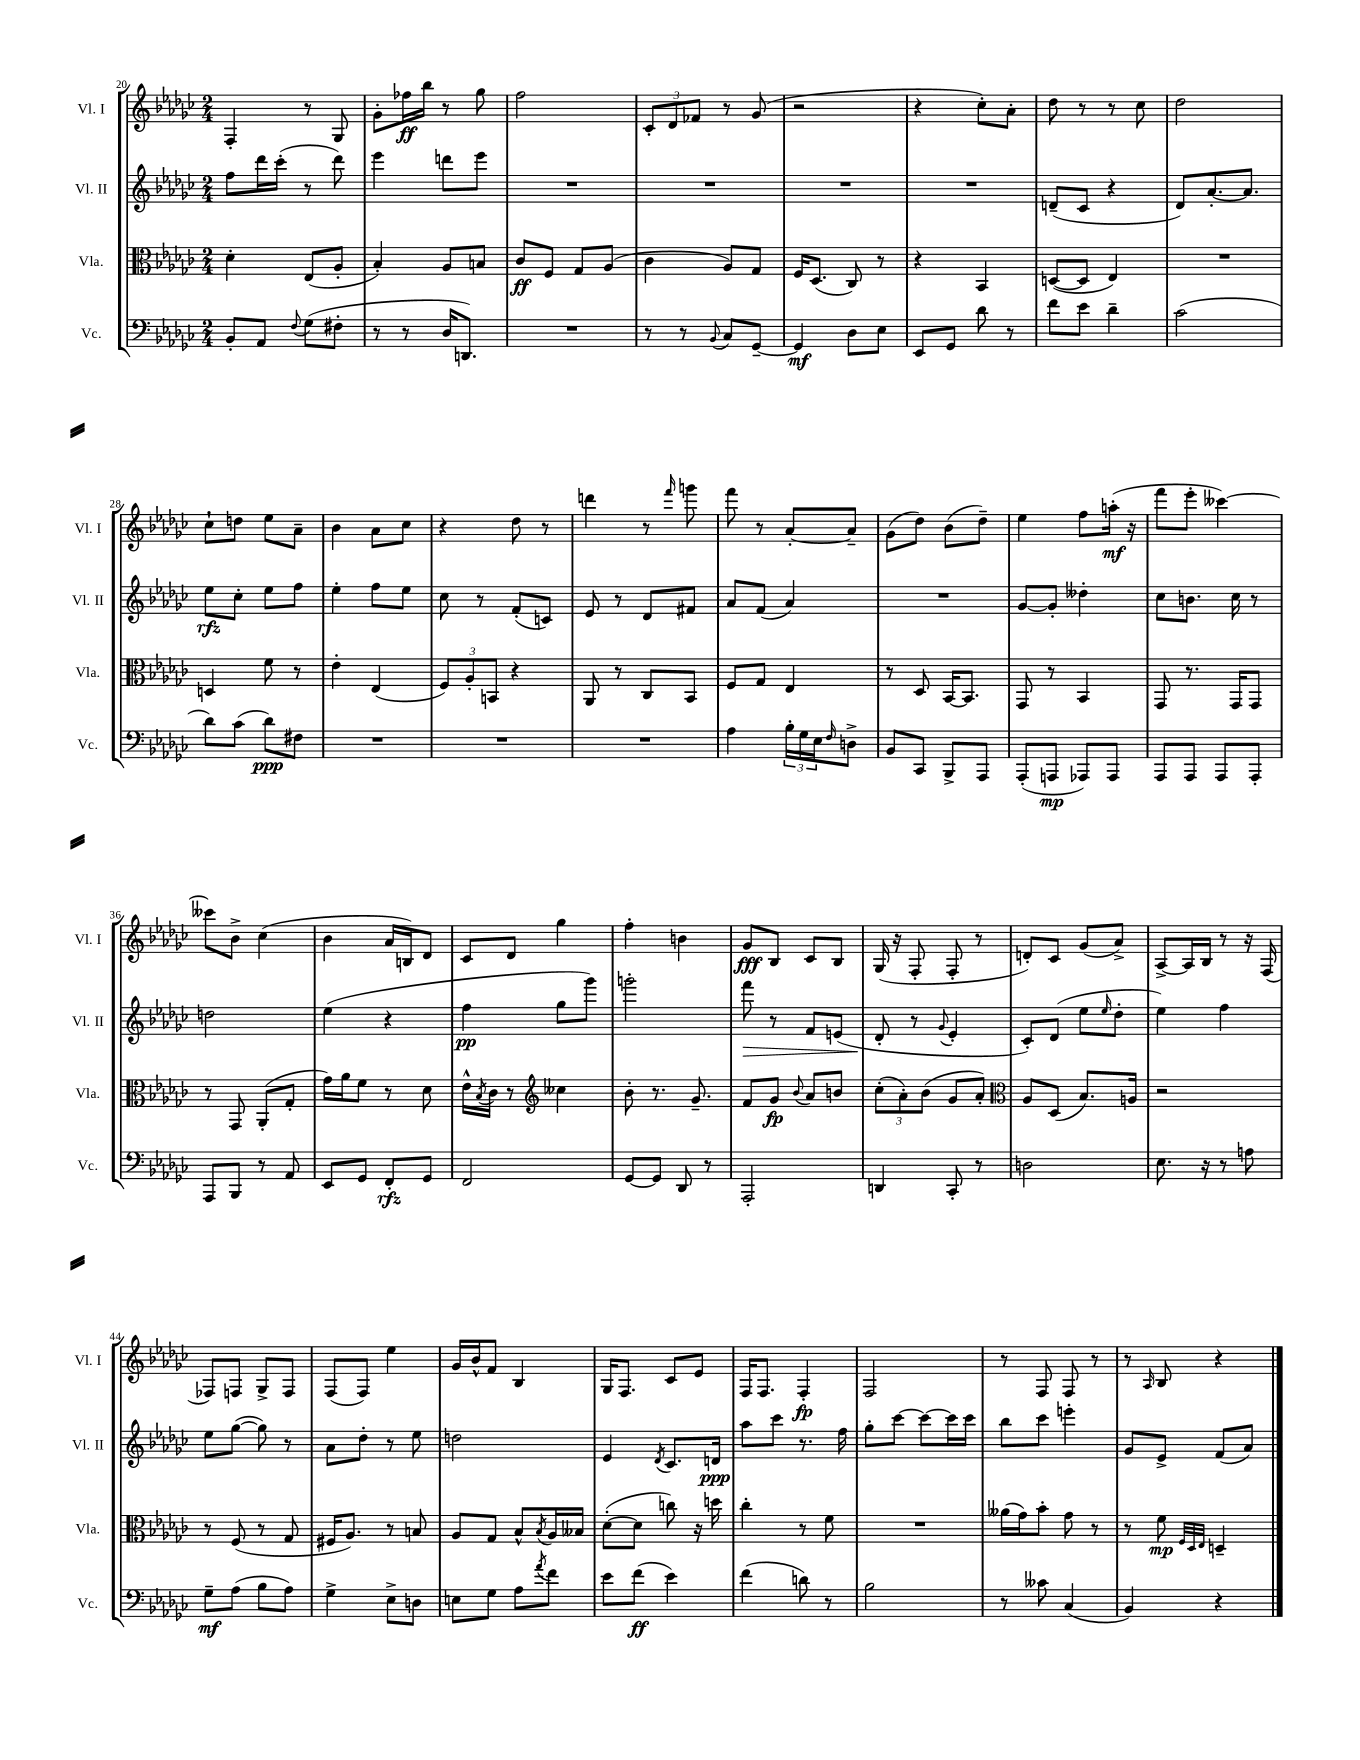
<<
\new StaffGroup <<
\new Staff = "s0" \with { instrumentName = "Vl. I" shortInstrumentName = "Vl. I" } {
    \clef treble \key ges \major \numericTimeSignature \time 2/4
    f4-. r8 ges8 |
    ges'8-. fes''16\ff bes''16 r8 ges''8 |
    f''2 |
    \tuplet 3/2 { ces'8-. des'8 fes'8 } r8 ges'8( |
    r2 |
    r4 ces''8-.) aes'8-. |
    des''8 r8 r8 ces''8 |
    des''2 |
    ces''8-! d''8 ees''8 aes'8-- |
    bes'4 aes'8 ces''8 |
    r4 des''8 r8 |
    d'''4 r8 \grace { f'''16 } g'''8 |
    f'''8 r8 aes'8~-. aes'8-- |
    ges'8( des''8) bes'8( des''8--) |
    ees''4 f''8 a''16-.\mf( r16 |
    f'''8 ees'''8-. ceses'''4~) |
    ceses'''8 bes'8-> ces''4( |
    bes'4 aes'16 b16) des'8 |
    ces'8 des'8 ges''4 |
    f''4-. b'4 |
    ges'8\fff bes8 ces'8 bes8 |
    ges16( r16 f8-. f8-. r8 |
    d'8-.) ces'8 ges'8( aes'8->) |
    aes8~-> aes16 bes16 r8 r16 f16( |
    fes8) f8 ges8-> f8 |
    f8( f8) ees''4 |
    ges'16 bes'16-^ f'8 bes4 |
    ges16 f8. ces'8 ees'8 |
    f16 f8. f4-.\fp |
    f2 |
    r8 f8 f8 r8 |
    r8 \grace { aes16 } bes8 r4 \bar "|." |
}
\new Staff = "s1" \with { instrumentName = "Vl. II" shortInstrumentName = "Vl. II" } {
    \clef treble \key ges \major \numericTimeSignature \time 2/4
    f''8 des'''16 ces'''16-.( r8 des'''8) |
    ees'''4 d'''8 ees'''8 |
    R2 |
    R2 |
    R2 |
    R2 |
    d'8--( ces'8 r4 |
    des'8) aes'8.~-. aes'8. |
    ees''8\rfz ces''8-. ees''8 f''8 |
    ees''4-. f''8 ees''8 |
    ces''8 r8 f'8-.( c'8) |
    ees'8 r8 des'8 fis'8 |
    aes'8 f'8( aes'4) |
    R2 |
    ges'8~ ges'8-. deses''4-. |
    ces''8 b'8. ces''16 r8 |
    d''2 |
    ees''4( r4 |
    f''4\pp ges''8 ges'''8) |
    g'''2-. |
    f'''8\> r8 f'8 e'8( |
    des'8-.\! r8 \appoggiatura { ges'8 } ees'4-. |
    ces'8-.) des'8( ees''8 \grace { ees''16 } des''8-. |
    ees''4) f''4 |
    ees''8 ges''8~( ges''8) r8 |
    aes'8 des''8-. r8 ees''8 |
    d''2 |
    ees'4 \acciaccatura { des'8 } ces'8. d'16\ppp |
    aes''8 ces'''8 r8. f''16 |
    ges''8-. ces'''8~ ces'''8~ ces'''16 ces'''16 |
    bes''8 ces'''8 e'''4-. |
    ges'8 ees'8-> f'8( aes'8) \bar "|." |
}
\new Staff = "s2" \with { instrumentName = "Vla." shortInstrumentName = "Vla." } {
    \clef alto \key ges \major \numericTimeSignature \time 2/4
    des'4-. ees8( aes8-. |
    bes4-.) aes8 b8 |
    ces'8\ff f8 ges8 aes8( |
    ces'4 aes8) ges8 |
    f16 des8.( ces8) r8 |
    r4 bes,4 |
    d8~( d8 ees4) |
    R2 |
    d4 f'8 r8 |
    ees'4-. ees4( |
    \tuplet 3/2 { f8) aes8-. b,8 } r4 |
    aes,8 r8 ces8 bes,8 |
    f8 ges8 ees4 |
    r8 des8 bes,16~ bes,8. |
    ges,8 r8 bes,4 |
    ges,8 r8. ges,16 ges,8 |
    r8 ges,8 aes,8-.( ges8-. |
    ges'16) aes'16 f'8 r8 des'8 |
    ees'16-^ \acciaccatura { bes8 } ces'16 r8 \clef treble ceses''4 |
    bes'8-. r8. ges'8.-- |
    f'8 ges'8\fp \appoggiatura { bes'8 } aes'8 b'8 |
    \tuplet 3/2 { ces''8-.( aes'8-.) bes'8( } ges'8 aes'8-.) |
    \clef alto aes8 des8( bes8.) a16 |
    r2 |
    r8 f8( r8 ges8 |
    fis16 aes8.) r8 b8 |
    aes8 ges8 bes8-^ \acciaccatura { bes8 } aes16 beses16 |
    des'8~-.( des'8 c''8) r16 d''16 |
    ces''4-. r8 f'8 |
    R2 |
    aeses'16( ges'16) bes'8-. ges'8 r8 |
    r8 f'8\mp \grace { f32 des32 ees32 } d4-- \bar "|." |
}
\new Staff = "s3" \with { instrumentName = "Vc." shortInstrumentName = "Vc." } {
    \clef bass \key ges \major \numericTimeSignature \time 2/4
    bes,8-. aes,8 \appoggiatura { f8 } ges8( fis8-. |
    r8 r8 des16 d,8.) |
    R2 |
    r8 r8 \appoggiatura { bes,8 } ces8 ges,8~-- |
    ges,4\mf des8 ees8 |
    ees,8 ges,8 des'8 r8 |
    f'8 ees'8 des'4-- |
    ces'2( |
    des'8) ces'8( des'8\ppp) fis8 |
    R2 |
    R2 |
    R2 |
    aes4 \tuplet 3/2 { bes16-. ges16 ees16 } \grace { f16 } d8-> |
    bes,8 ces,8 bes,,8-> aes,,8 |
    aes,,8-.( a,,8\mp aes,,8) aes,,8 |
    aes,,8 aes,,8 aes,,8 aes,,8-. |
    aes,,8 bes,,8 r8 aes,8 |
    ees,8 ges,8 f,8-.\rfz ges,8 |
    f,2 |
    ges,8~ ges,8 des,8 r8 |
    aes,,2-. |
    d,4 ces,8-. r8 |
    d2 |
    ees8. r16 r8 a8 |
    ges8--\mf aes8( bes8 aes8) |
    ges4-> ees8-> d8 |
    e8 ges8 aes8 \acciaccatura { aes'8 } f'8 |
    ees'8 f'8\ff( ees'4) |
    f'4( d'8) r8 |
    bes2 |
    r8 ceses'8 ces4( |
    bes,4) r4 \bar "|." |
}
>>
>>
\layout { \context { \Score currentBarNumber = #20 } }
